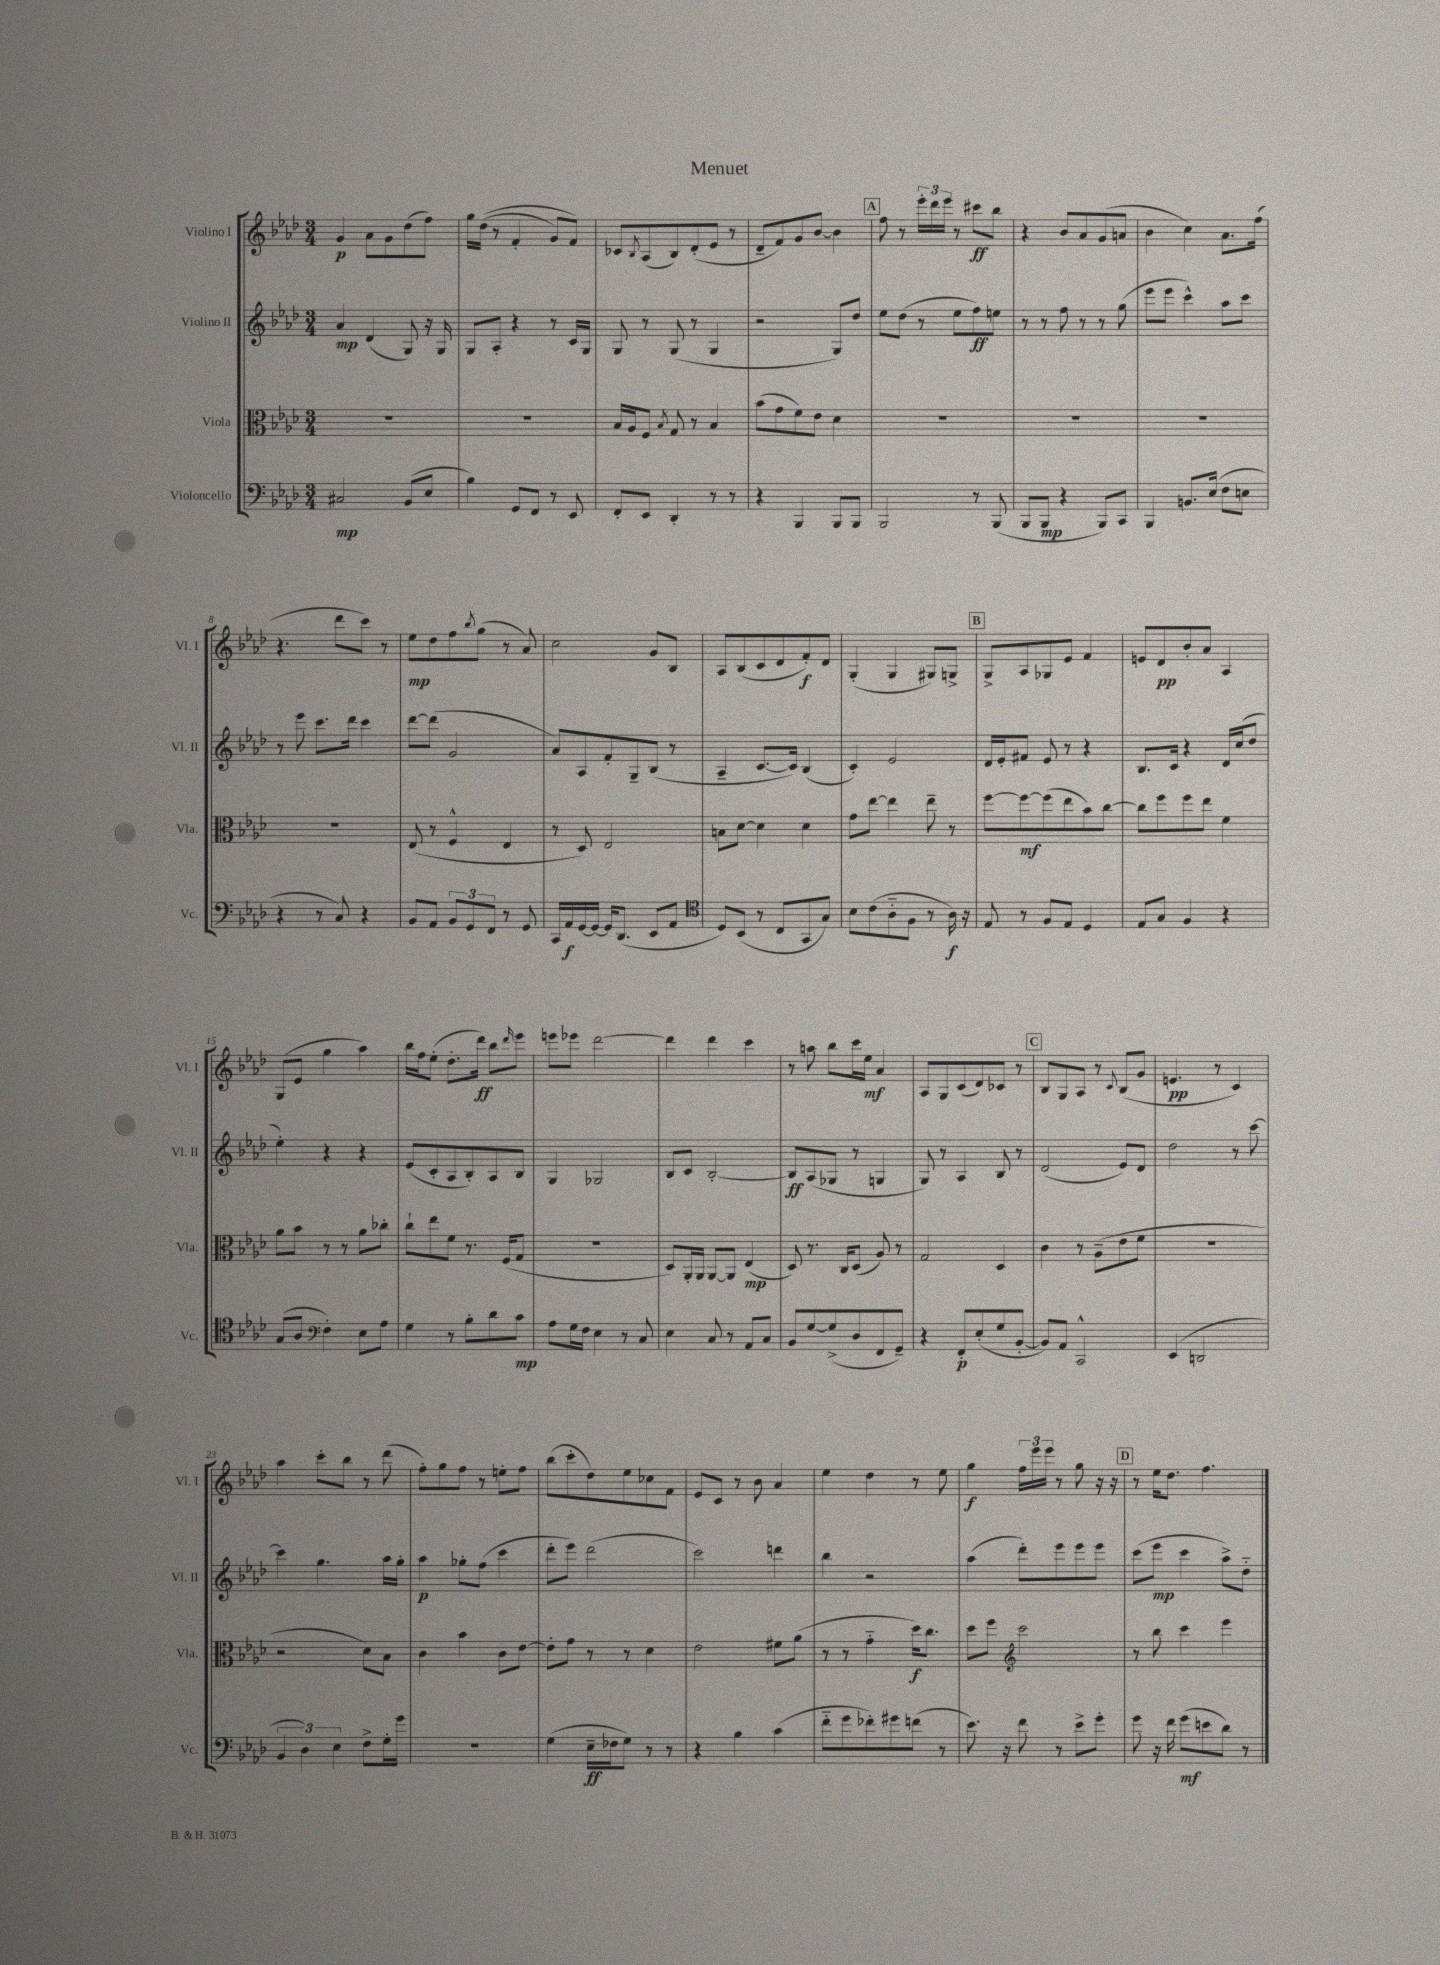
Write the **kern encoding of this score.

**kern	**kern	**kern	**kern
*staff4	*staff3	*staff2	*staff1
*clefF4	*clefC3	*clefG2	*clefG2
*k[b-e-a-d-]	*k[b-e-a-d-]	*k[b-e-a-d-]	*k[b-e-a-d-]
*M3/4	*M3/4	*M3/4	*M3/4
2C#	2.r	4a-	4g
.	.	(4d-	8a-
.	.	.	8g
(8BB-	.	8G)	(8dd-
8E-	.	16r	8ff)
.	.	16G	.
=	=	=	=
4B-)	2.r	8G	16gg
.	.	.	&((16dd-
.	.	8A-'	8r
8GG	.	4r	4f'
8FF	.	.	.
8r	.	8r	8g)
8EE-	.	16c	8f&)
.	.	16G	.
=	=	=	=
8FF'	16B-	8G	8c-
.	16A-	.	.
.	.	.	8qB-
8EE-	8F	8r	(8A-
.	8qB-	.	.
4DD-'	8G	(8G	8B-)
.	8r	8r	(8d-'
8r	4B-	4G	8e-
8r	.	.	8r
=	=	=	=
4r	(8b-	2r	8d-~
.	8g	.	8f)
4BBB-	8f)	.	8g
.	8e-	.	[8b-
8BBB-	4d-	8G)	4b-]
8BBB-	.	8dd-	.
=	=	=	=
2BBB-	2.r	8ee-	8ff
.	.	(8dd-	8r
.	.	8r	24eee-'
.	.	.	24ddd-
.	.	.	24eee-
.	.	8ee-	8r
8r	.	8ff)	8ccc#
(8BBB-	.	8ee	8bb-
=	=	=	=
8BBB-	2.r	8r	4r
8BBB-	.	8r	.
4r	.	8ff	8b-
.	.	8r	8a-
8BBB-)	.	8r	(8g
8CC	.	(8gg	8a
=	=	=	=
4BBB-	2.r	8eee-	4b-
.	.	8eee-	.
8.BB	.	4ccc^^)	4cc)
(16E-	.	.	.
8F	.	8aa-	8.a-
8E	.	8ccc	.
.	.	.	(16ff
=	=	=	=
4r	2.r	8r	4.r
.	.	8eee-	.
8r	.	8.ccc	.
8C)	.	.	8ddd-
.	.	16ddd-	.
4r	.	4ccc	8ccc)
.	.	.	8r
=	=	=	=
8BB-	(8E-	[8ddd-	8ee-
8AA-	8r	(8ddd-]	8dd-
12BB-	4F^^	2g	8ff
12GG	.	.	.
.	.	.	8qbb-
.	.	.	(8gg
12FF	.	.	.
8r	4E-	.	8r
8GG	.	.	8a-)
=	=	=	=
16CC	8r	8a-)	2cc
16AA-	.	.	.
[16GG	8D-)	8A-	.
16GG_	.	.	.
16GG]	2E-	8f'	.
(8.DD-	.	.	.
.	.	8G~	.
8EE-	.	(8B-	8g
8AA-	.	8r	8B-
=	=	=	=
*clefC4	*	*	*
8D-)	8B	4A-~	8A-
(8BB-	[8d-	.	(8B-
8r	4d-]	[8.c	8c
8C	.	.	8d-
.	.	16c])	.
8GG	4d-	(4B-	8f')
8G)	.	.	8d-
=	=	=	=
8B-	8g	4c')	(4G'
(8c	[8ee-	.	.
8A-'~	4ee-]	2e-	4G
8F	.	.	.
8r	8ee-~	.	8G#)
16A-)	8r	.	8G^
16r	.	.	.
=	=	=	=
8E-	[8ff	16d-	8G^
.	.	16e-'	.
8r	8ff_	8f#	8A-
8F	(8ff]	8e-	8G-
8E-	8ee-	8r	8e-
4D-	8b-)	4r	4f
.	[8cc	.	.
=	=	=	=
8E-	8cc]	8.B-	8e
8G	8ff	.	8d-
.	.	16c	.
4F	8ff	4r	8b-'
.	8ee-	.	8a-
4r	4f	16d-	4A-
.	.	(16cc	.
.	.	8dd-	.
=	=	=	=
(8G	8a-	4ee-')	(8G
8A-	8b-	.	8e-
*clefF4	*	*	*
4F')	8r	4r	4gg
.	8r	.	.
8E-	8a-	4r	4aa-)
8A-	8cc-'	.	.
=	=	=	=
4G	8cc`	(8e-	16bb-
.	.	.	16ff
.	8ee-	8c'	(8ee-'
8r	8f	8A-	8.dd-'
8B-'	8.r	8B-')	.
.	.	.	16ddd-)
8d-	.	8A-	8bb-
.	(16F	.	.
.	.	.	16qqddd-
8c	8G	8B-	8eee-
=	=	=	=
8A-	2.r	4G	8eee
16G	.	.	8eee-
16F	.	.	.
4E-	.	2G-	[2ddd-
8r	.	.	.
8C	.	.	.
=	=	=	=
4E-	8D-)	8B-	4ddd-]
.	16AA-'	8c	.
.	16AA-	.	.
8C	[8AA-	[2B-'	4ddd-
8r	8AA-]	.	.
8AA-	(4E-	.	4ccc
8C	.	.	.
=	=	=	=
8BB-	8D-)	8B-]	8r
[8G	8.r	(8A-	8aa
(8G^]	.	8G-	8bb-
.	16C	.	.
8D-	(8D-	8r	16ccc
.	.	.	16ee-
8FF	8A-)	4G	4a-
8GG~)	8r	.	.
=	=	=	=
4r	2G	8G)	8A-
.	.	8r	8G
8FF'	.	4A-	(8c
(8E-'	.	.	8d-)
8G	4D-	8B-	8c-
[8BB-'	.	8r	8r
=	=	=	=
8BB-])	4c	(2d-	8B-
8AA-	.	.	8G
2CC^^	8r	.	8A-
.	(8A-~	.	8r
.	.	.	8qqc
.	8e-	8e-)	(8B-
.	8f	8d-	8g
=	=	=	=
(4EE-	2.r	2dd-	4.e
2DD	.	.	.
.	.	.	8r
.	.	8r	4c)
.	.	[8ccc	.
=	=	=	=
6BB-	2r	4ccc]	4aa-
6D-)	.	.	.
.	.	4.gg	8ccc'
6E-	.	.	.
.	.	.	8bb-
8F^	8d-)	.	8r
16G'	8B-	16aa-	(8ddd-
16g	.	16gg'	.
=	=	=	=
2.r	4c	4aa-	8ff')
.	.	.	8gg
.	4b-	8gg-'	8ff
.	.	(8ff	8r
.	8c	4ccc	8ee'
.	[8e-	.	8ff
=	=	=	=
(4G	8e-']	8ddd-'	(8bb-
.	8g	8eee-)	8ccc'
16E-~	8r	(2ddd-	8dd-)
16F-	.	.	.
8G)	8r	.	8ee-
8r	4d-	.	8cc-
8r	.	.	8f
=	=	=	=
4r	2e-	2ccc)	8e-
.	.	.	8c
4B-	.	.	8r
.	.	.	8b-
(4c	8f#	4ddd	4a-
.	(8a-	.	.
=	=	=	=
8f'~	8r	4bb-	4ee-
8g	8r	.	.
8f-')	4g'~	2r	4dd-
8g#	.	.	.
(8f	16dd-)	.	8r
.	8.cc	.	.
8r	.	.	8ee-
=	=	=	=
8.e-)	8dd-	(4aa-	4gg
.	8ff	.	.
16r	.	.	.
*	*clefG2	*	*
8f	2ccc	8ddd-')	24ff
.	.	.	24eee-
.	.	.	24eee-
8r	.	8eee-	8r
8e-^	.	8eee-	8gg
8g'	.	8eee-	16r
.	.	.	16r
=	=	=	=
8g	8r	(8ccc	8r
16r	8bb-	8eee-	16ee-
16f	.	.	8.dd-
(8g	4ccc	4ccc	.
8e	.	.	4.ff
8d-)	4eee-	8aa-^)	.
8r	.	8dd-'~	.
==	==	==	==
*-	*-	*-	*-
